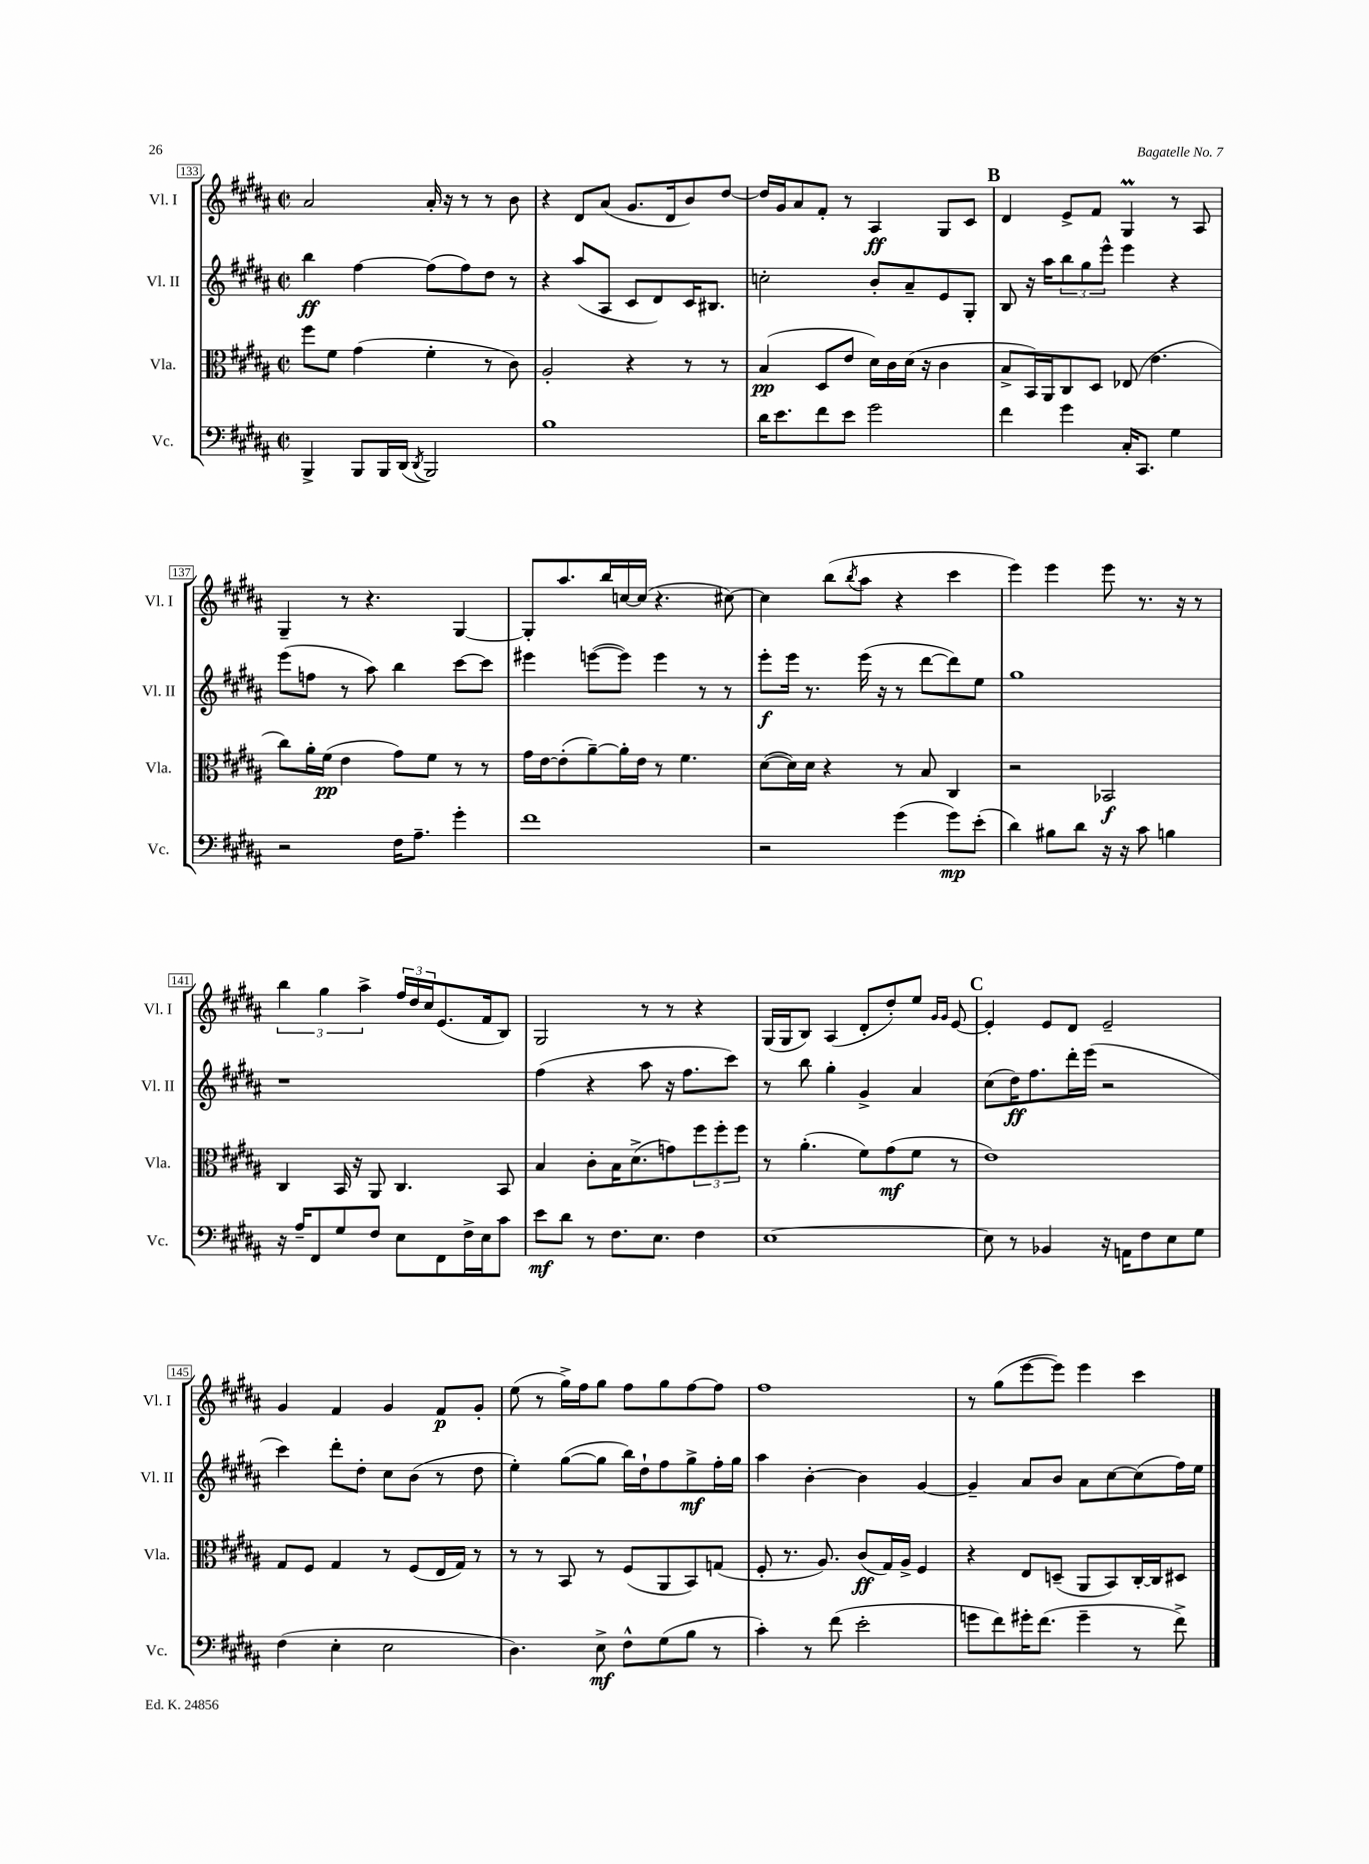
<<
\new StaffGroup <<
\new Staff = "s0" \with { instrumentName = "Vl. I" shortInstrumentName = "Vl. I" } {
    \clef treble \key b \major \defaultTimeSignature \time 2/2
    ais'2 ais'16-. r16 r8 r8 b'8 |
    r4 dis'8 ais'8( gis'8. dis'16 b'8) dis''8~ |
    dis''16 gis'16 ais'8 fis'8-. r8 ais4\ff gis8 cis'8 |
    \mark \markup { \bold "B" } dis'4 e'8-> fis'8 gis4\prall r8 ais8 |
    gis4-- r8 r4. gis4~ |
    gis8-. ais''8. b''16 c''16~ c''16( r4. cis''8~) |
    cis''4 b''8( \acciaccatura { b''8 } ais''8 r4 cis'''4 |
    e'''4) e'''4 e'''8 r8. r16 r8 |
    \tuplet 3/2 { b''4 gis''4 ais''4-> } \tuplet 3/2 { fis''16 dis''16 cis''16 } e'8.( fis'16 b8) |
    gis2 r8 r8 r4 |
    gis16( gis16 b8) ais4( dis'8-. dis''8-.) e''8 \grace { gis'16 gis'16 } e'8~ |
    \mark \markup { \bold "C" } e'4-. e'8 dis'8 e'2-- |
    gis'4 fis'4 gis'4 fis'8\p gis'8-. |
    e''8( r8 gis''16->) fis''16 gis''8 fis''8 gis''8 fis''8~ fis''8 |
    fis''1 |
    r8 gis''8( e'''8~ e'''8) e'''4 cis'''4 \bar "|." |
}
\new Staff = "s1" \with { instrumentName = "Vl. II" shortInstrumentName = "Vl. II" } {
    \clef treble \key b \major \defaultTimeSignature \time 2/2
    b''4\ff fis''4~ fis''8( fis''8) dis''8 r8 |
    r4 ais''8( ais8 cis'8 dis'8) cis'16 bis8. |
    c''2-. b'8-. ais'8-- e'8 gis8-. |
    \mark \markup { \bold "B" } b8 r16 ais''16 \tuplet 3/2 { b''8 gis''8 e'''8-^ } e'''4 r4 |
    e'''8( f''8 r8 ais''8) b''4 cis'''8~ cis'''8 |
    eis'''4 e'''8~( e'''8) e'''4 r8 r8 |
    e'''8-.\f e'''16 r8. e'''16( r16 r8 dis'''8~ dis'''8) e''8 |
    gis''1 |
    r1 |
    fis''4( r4 ais''8 r16 fis''8. cis'''8) |
    r8 b''8 gis''4-. gis'4-> ais'4 |
    \mark \markup { \bold "C" } cis''8( dis''16\ff) fis''8. dis'''16-. e'''16( r2 |
    cis'''4) dis'''8-. dis''8-. cis''8 b'8( r8 dis''8 |
    e''4-.) gis''8~( gis''8 b''16) dis''16-! fis''8 gis''8->\mf fis''16-. gis''16 |
    ais''4 b'4~-. b'4 gis'4~ |
    gis'4-- ais'8 b'8 ais'8 cis''8~ cis''8( fis''16) e''16 \bar "|." |
}
\new Staff = "s2" \with { instrumentName = "Vla." shortInstrumentName = "Vla." } {
    \clef alto \key b \major \defaultTimeSignature \time 2/2
    fis''8 fis'8 gis'4( fis'4-. r8 cis'8) |
    ais2-. r4 r8 r8 |
    b4\pp( dis8 e'8 dis'16) cis'16 dis'16( r16 cis'4 |
    \mark \markup { \bold "B" } b8-> b,16) ais,16 cis8 dis8 ees8( e'4. |
    cis''8) ais'16-. fis'16\pp( e'4 gis'8) fis'8 r8 r8 |
    gis'16 e'16~ e'8-.( ais'8~--) ais'16-. e'16 r8 fis'4. |
    dis'8~( dis'16) dis'16 r4 r8 b8 cis4 |
    r2 bes,2\f |
    cis4 b,16 r16 ais,8 cis4. b,8 |
    b4 cis'8-. b16 dis'8.->( g'8) \tuplet 3/2 { fis''8 fis''8-. fis''8 } |
    r8 ais'4.-.( fis'8) gis'8\mf( fis'8 r8 |
    \mark \markup { \bold "C" } e'1) |
    gis8 fis8 gis4 r8 fis8( e16 gis16) r8 |
    r8 r8 b,8 r8 fis8( ais,8 b,8) g8( |
    fis8-. r8. ais8.) cis'8\ff( gis16) ais16-> fis4 |
    r4 e8 d8--( ais,8 b,8) cis16~-. cis16 dis8 \bar "|." |
}
\new Staff = "s3" \with { instrumentName = "Vc." shortInstrumentName = "Vc." } {
    \clef bass \key b \major \defaultTimeSignature \time 2/2
    b,,4-> b,,8 b,,16 dis,16( \acciaccatura { dis,8 } b,,2) |
    b1 |
    dis'16 e'8. fis'8 e'8 gis'2 |
    \mark \markup { \bold "B" } fis'4 gis'4 cis16-. cis,8. gis4 |
    r2 fis16 ais8.-- gis'4-. |
    fis'1 |
    r2 gis'4( gis'8\mp) e'8-.( |
    dis'4) bis8 dis'8 r16 r16 cis'8 b4 |
    r16 ais16-- fis,8 gis8 fis8 e8 fis,8 fis16-> e16 cis'8 |
    e'8\mf dis'8 r8 fis8. e8. fis4 |
    e1~ |
    \mark \markup { \bold "C" } e8 r8 bes,4 r16 a,16 fis8 e8 gis8 |
    fis4( e4-. e2 |
    dis4.) e8->\mf fis8-^ gis8( b8 r8 |
    cis'4-.) r8 fis'8( e'2-. |
    g'8 fis'8) gis'16-. fis'8.( gis'4-- r8 fis'8->) \bar "|." |
}
>>
>>
\layout { \context { \Score currentBarNumber = #133 \override BarNumber.stencil = #(make-stencil-boxer 0.1 0.3 ly:text-interface::print) } }
